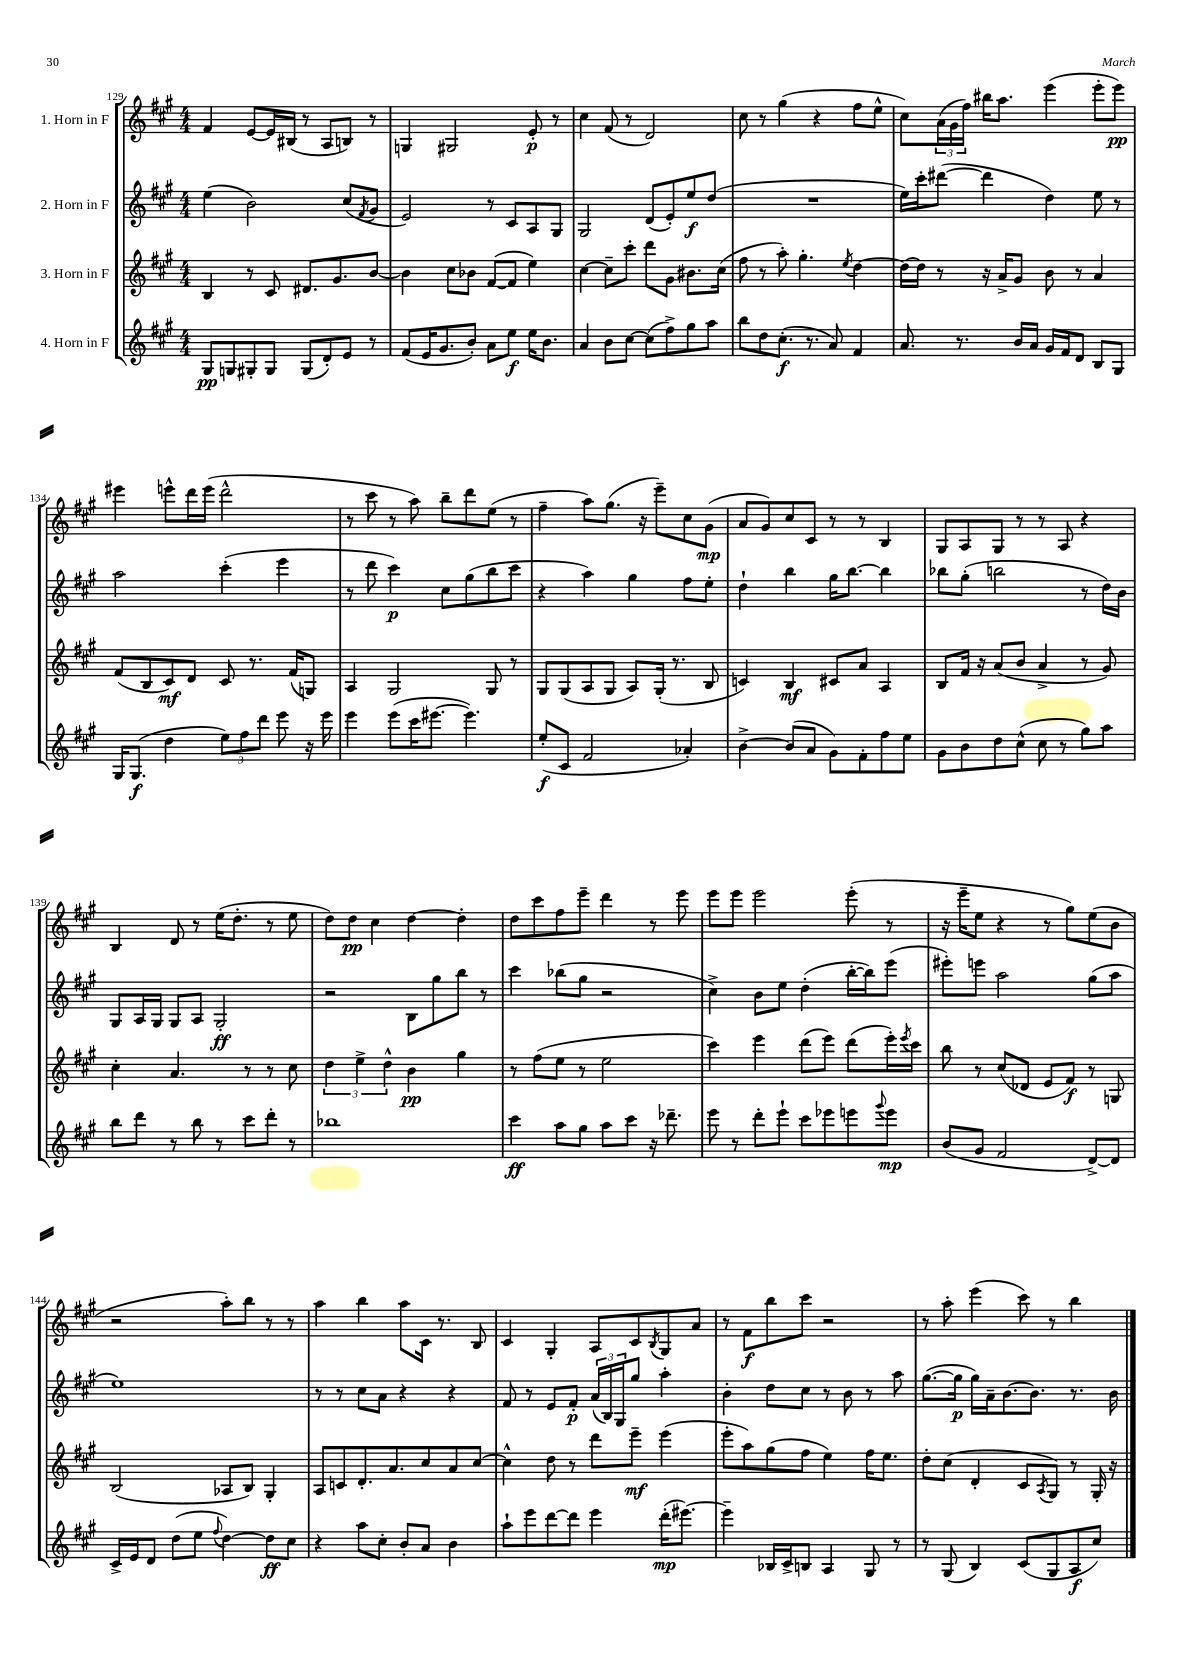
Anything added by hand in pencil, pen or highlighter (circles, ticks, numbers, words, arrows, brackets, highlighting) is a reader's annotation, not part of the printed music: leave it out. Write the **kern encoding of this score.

**kern	**kern	**kern	**kern
*staff4	*staff3	*staff2	*staff1
*clefG2	*clefG2	*clefG2	*clefG2
*k[f#c#g#]	*k[f#c#g#]	*k[f#c#g#]	*k[f#c#g#]
*M4/4	*M4/4	*M4/4	*M4/4
8G#	4B	(4ee	4f#
8G	.	.	.
8G#'	8r	2b)	[8e
8G#	8c#	.	16e]
.	.	.	(16B#
(8G#	8.d#	.	8r
8d')	.	.	8A
.	8.g#	.	.
8e	.	(8cc#	8B)
.	.	8qf#	.
8r	[8b	8g#	8r
=	=	=	=
(8f#	4b]	2e)	4G
16e	.	.	.
8.g#	.	.	.
.	8cc#	.	2G#
8b')	8b-	.	.
8a	([8f#	8r	.
8ee	8f#]	8c#	.
16ee	4ee)	8A	8e'
8.b	.	.	.
.	.	8G#	8r
=	=	=	=
4a	[4cc#	2G#	4cc#
8b	8cc#~]	.	(8f#
[8cc#	8ccc#'	.	8r
(8cc#]	8ddd	(8d	2d)
8ff#^)	8g#	8e')	.
8gg#	8.b#	8ee	.
8aa	.	(8dd	.
.	(16cc#	.	.
=	=	=	=
8bb	8ff#	1r	8cc#
8dd	8r	.	8r
(8.cc#'	8aa')	.	(4gg#
.	4.gg#'	.	.
8.r	.	.	.
.	.	.	4r
8a)	.	.	.
.	8qee	.	.
4f#	[4dd	.	8ff#
.	.	.	8ee^^
=	=	=	=
8.a	16dd_	16ee)	8cc#)
.	16dd]	16ccc#'	.
.	8r	([8ddd#	(24a
.	.	.	24g#
8.r	.	.	.
.	.	.	24ff#)
.	16r	4ddd#]	16bb#
.	16a^	.	8.aa
16b	8g#	.	.
16a	.	.	.
16g#	8b	4dd)	(4eee
16f#	.	.	.
8d	8r	.	.
8B	4a	8ee	8eee'
8G#	.	8r	8eee)
=	=	=	=
16G#	(8f#	2aa	4eee#
(8.G#	.	.	.
.	8B	.	.
4dd	8c#)	.	8eee^^
.	8d	.	16ddd
.	.	.	(16eee
12ee)	8c#	(4ccc#'	2ddd^^
12ff#	.	.	.
.	8.r	.	.
12ddd	.	.	.
8eee	.	4eee	.
.	(16f#	.	.
16r	8G)	.	.
16eee	.	.	.
=	=	=	=
4eee	4A	8r	8r
.	.	8ddd	8ccc#
(8eee	2G#	4ccc#)	8r
16ccc#	.	.	8aa)
[8.eee#	.	.	.
.	.	8cc#	8bb~
4.eee#])	.	(8gg#	8ddd
.	8G#	8bb	(8ee
.	8r	8ccc#	8r
=	=	=	=
(8ee'	8G#	4r	4ff#~
8c#	(8G#	.	.
2f#	8A	4aa)	8aa)
.	8G#	.	(8.gg#
.	8A)	4gg#	.
.	.	.	16r
.	(16G#'	.	8eee~)
.	8.r	.	.
4a-')	.	8ff#	8cc#
.	8B	8ee'	(8g#
=	=	=	=
[4b^	4c)	4dd`	8a
.	.	.	8g#)
(8b]	4B	4bb	8cc#
8a	.	.	8c#
8g#)	8c#	16gg#	8r
.	.	[8.bb	.
8f#'	8a	.	8r
8ff#	4A	4bb]	4B
8ee	.	.	.
=	=	=	=
8g#	8B	8bb-	8G#
8b	16f#	(8gg#'	8A
.	16r	.	.
8dd	(8a	2bb	8G#
(8cc#^^	8b	.	8r
8cc#	4a^	.	8r
8r	.	.	8A
8gg#)	8r	8r	4r
8aa	8g#)	16dd)	.
.	.	16b	.
=	=	=	=
8bb	4cc#'	8G#	4B
8ddd	.	16A	.
.	.	16G#	.
8r	4.a	8G#	8d
8bb	.	8A	8r
8r	.	2G#'	(16ee
.	.	.	8.dd'
8ccc#	8r	.	.
8ddd'	8r	.	8r
8r	8cc#	.	8ee
=	=	=	=
1bb-	6dd	2r	8dd)
.	.	.	8dd
.	6ee^	.	.
.	.	.	4cc#
.	6dd^^	.	.
.	4b	8B	[4dd
.	.	8gg#	.
.	4gg#	8bb	4dd']
.	.	8r	.
=	=	=	=
4ccc#	8r	4ccc#	8dd
.	(8ff#	.	8ccc#
8aa	8ee	(8bb-	8ff#
8gg#	8r	8gg#	8eee~
8aa	2ee	2r	4ddd
8ccc#	.	.	.
16r	.	.	8r
8.ddd-~	.	.	.
.	.	.	8eee
=	=	=	=
8eee	4ccc#)	4cc#^)	8eee
8r	.	.	8eee
8ddd'	4eee	8b	2eee
8eee`	.	8ee	.
8ccc#	(8ddd	(4dd'	.
8eee-	8eee)	.	.
8eee	(8ddd	[16bb'	(8eee'
.	.	16bb])	.
8qqggg#	.	.	.
8eee	16eee')	(8eee	8r
.	8qeee	.	.
.	16ccc#	.	.
=	=	=	=
(8b	8bb	8eee#')	16r
.	.	.	16eee~
8g#	8r	8eee	8ee
2f#	(8cc#	2aa	4r
.	8d-	.	.
.	8e	.	8r
.	8f#)	.	8gg#)
[8d^)	8r	(8gg#	(8ee
8d]	8G	8aa	8b
=	=	=	=
16c#^	(2B	1ee)	2r
16e	.	.	.
8d	.	.	.
(8dd	.	.	.
8ee	.	.	.
8qqff#	.	.	.
[4dd)	8A-	.	8aa')
.	8B)	.	8bb
8dd]	4G#'	.	8r
8cc#	.	.	8r
=	=	=	=
4r	8A	8r	4aa
.	8c	8r	.
8aa	8.d'	8cc#	4bb
8cc#'	.	8a	.
.	8.a	.	.
8b'	.	4r	8aa
8a	8cc#	.	16c#
.	.	.	8.r
4b	8a	4r	.
.	[8cc#	.	8B
=	=	=	=
8aa`	4cc#^^]	8f#	4c#
8eee	.	8r	.
[8ddd	8dd	8e	4G#'
8ddd]	8r	8f#'	.
4eee	8ddd	(24a	8A
.	.	24B)	.
.	.	24G#	.
.	8eee~	8gg#	8c#
.	.	.	8qB
(16ddd'	(4eee	4aa'	8G#
[8.eee#)	.	.	.
.	.	.	8a
=	=	=	=
4eee#~]	8eee'	4b'	8r
.	8aa)	.	8f#
16B-	(8gg#	8dd	8bb
16c#^	.	.	.
8B	8ff#	8cc#	8ccc#
4A	4ee)	8r	2r
.	.	8b	.
8G#	16ff#	8r	.
.	8.ee	.	.
8r	.	8aa	.
=	=	=	=
8r	8dd'	([8.gg#	8r
(8G#	(8cc#	.	8aa'
.	.	16gg#]	.
4B)	4d'	16gg#)	(4eee
.	.	16a~	.
.	.	[8.b	.
(8c#	8c#	.	8ccc#)
.	.	8.b]	.
.	8qA	.	.
8G#	8G#)	.	8r
8A	8r	8.r	4bb
8cc#)	16G#'	.	.
.	16r	16b	.
==	==	==	==
*-	*-	*-	*-
